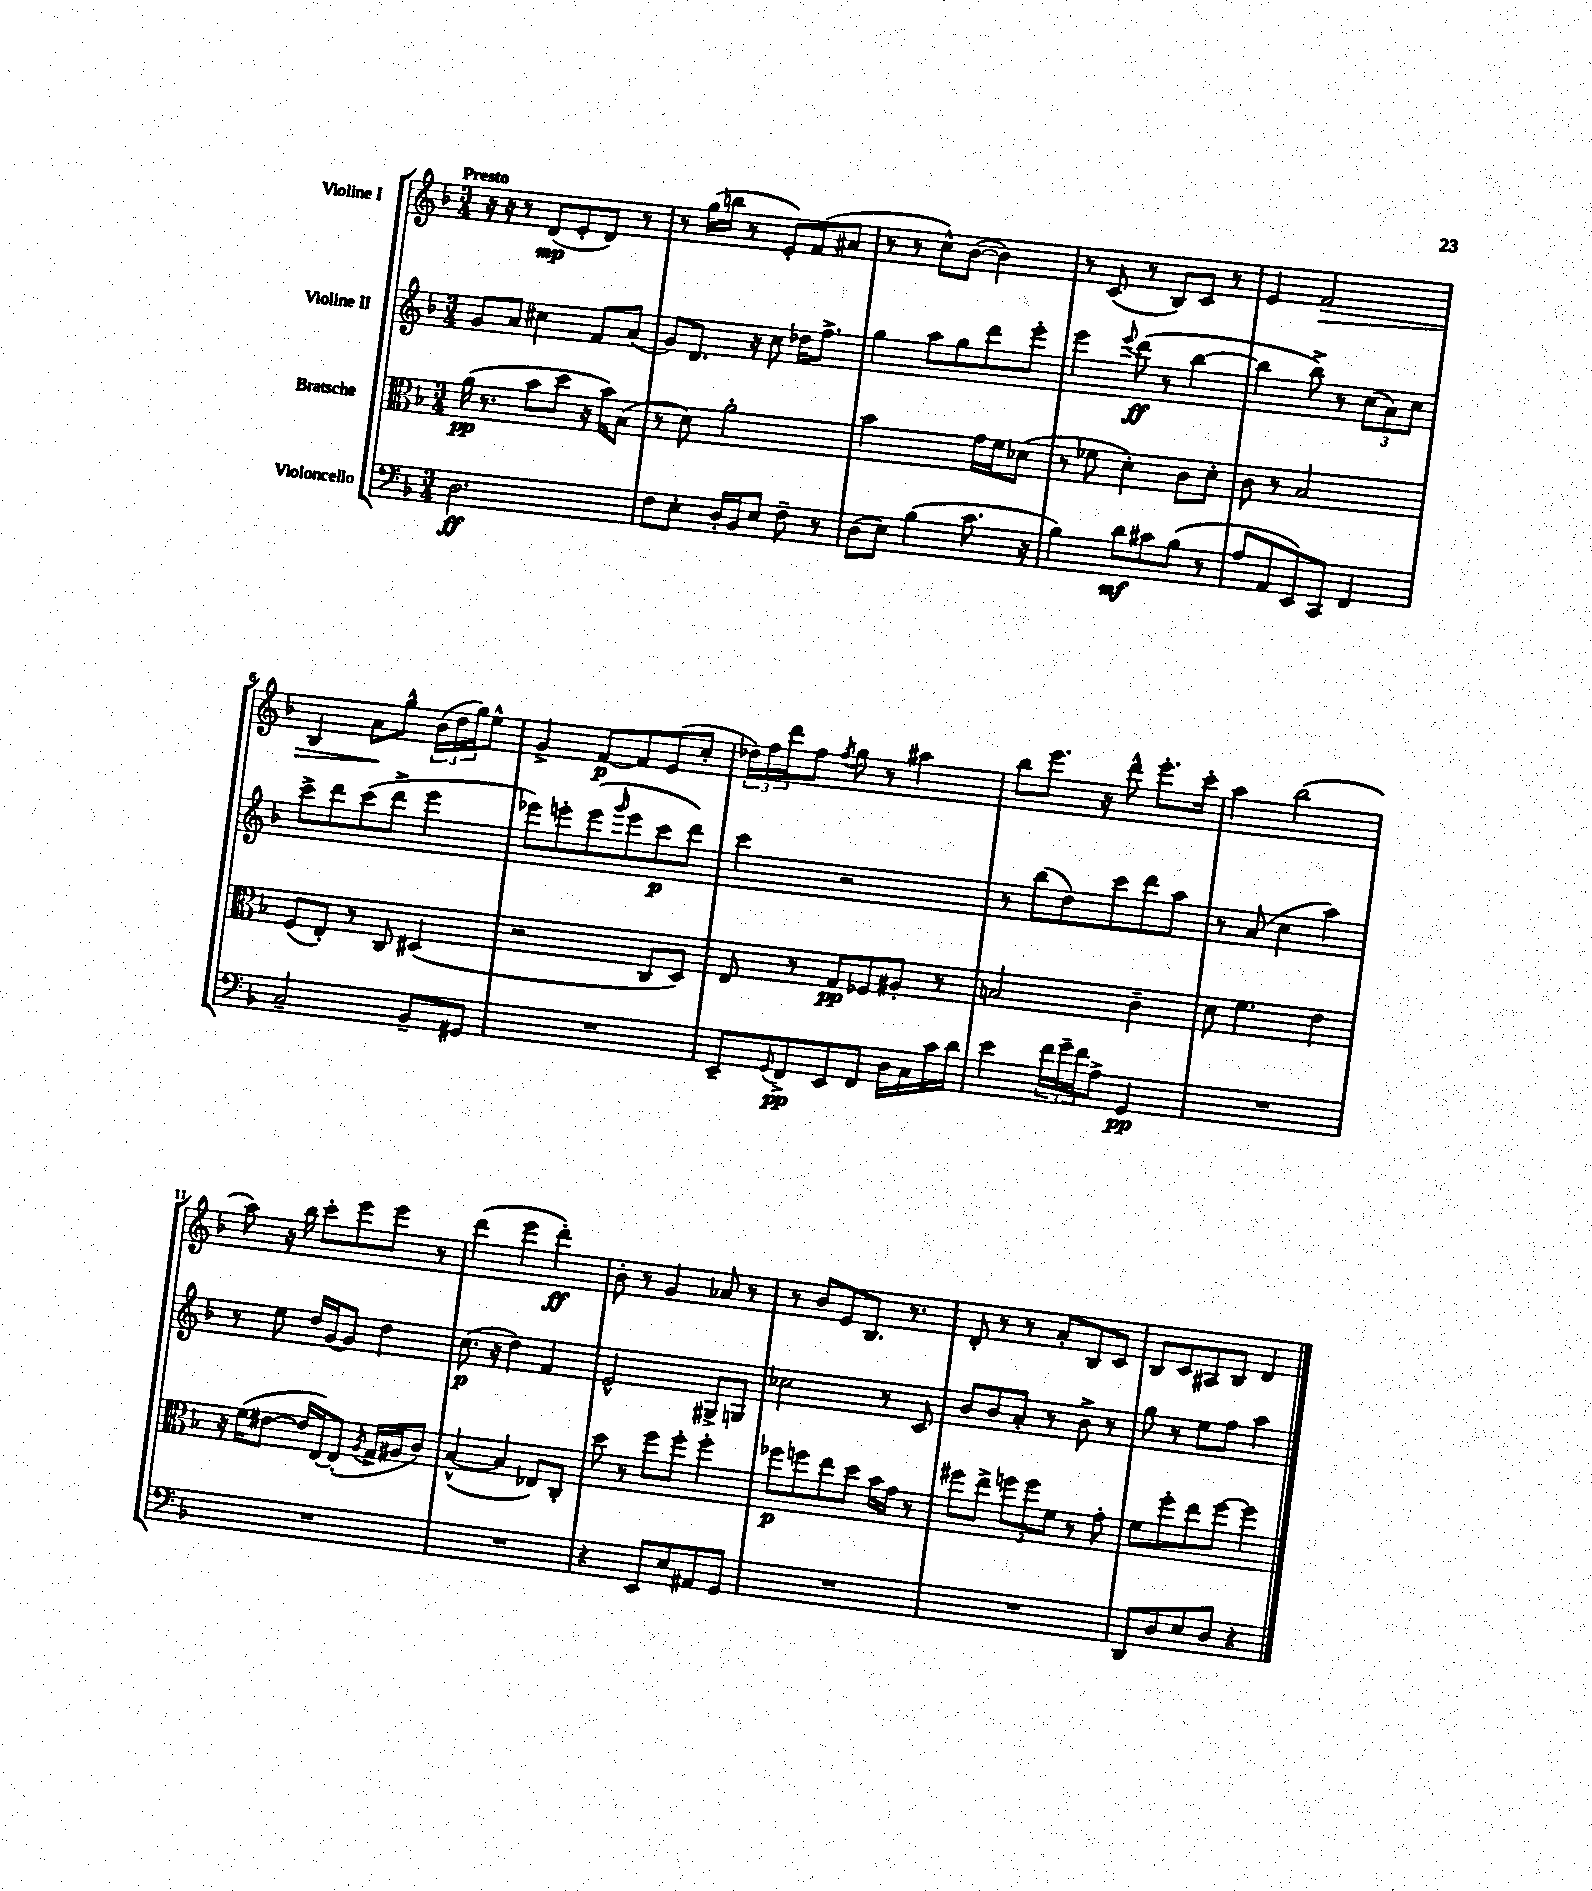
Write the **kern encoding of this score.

**kern	**dynam	**kern	**dynam	**kern	**dynam	**kern	**dynam
*part4	*part4	*part3	*part3	*part2	*part2	*part1	*part1
*staff4	*staff4	*staff3	*staff3	*staff2	*staff2	*staff1	*staff1
*I"Violoncello	*	*I"Bratsche	*	*I"Violine II	*	*I"Violine I	*
*clefF4	*	*clefC3	*	*clefG2	*	*clefG2	*
*k[b-]	*	*k[b-]	*	*k[b-]	*	*k[b-]	*
*M3/4	*	*M3/4	*	*M3/4	*	*M3/4	*
=1	=1	=1	=1	=1	=1	=1	=1
!	!	!	!	!	!	!LO:TX:a:B:t=Presto	!
2.D\	ff	(16a\	pp	8g/L	.	16r	.
.	.	8.r	.	.	.	16r	.
.	.	.	.	8a/J	.	8r	.
.	.	8b-\L	.	4cc#X\	.	(8d/L	mp
.	.	8dd\J	.	.	.	8e'/	.
.	.	16r	.	8f/L	.	8d/J)	.
.	.	16b-\KL)	.	.	.	.	.
.	.	(8B-\J	.	(8a/J	.	8r	.
=2	=2	=2	=2	=2	=2	=2	=2
8F\L	.	8r	.	8g/L)	.	8r	.
8E'\J	.	8d\)	.	8.d/J	.	(16gg\LL	.
.	.	.	.	.	.	16bbn\JJ	.
16D'/LL	.	2a'\	.	.	.	8r	.
16BB-/J	.	.	.	16r	.	.	.
8E/J	.	.	.	8cc\	.	8e'/L)	.
8F~\	.	.	.	16dd-X\KL	.	(8f/	.
.	.	.	.	8.ff^\J	.	.	.
8r	.	.	.	.	.	8a#X/J	.
=3	=3	=3	=3	=3	=3	=3	=3
(8D\L	.	2b-\	.	4gg\	.	8r	.
8E\J)	.	.	.	.	.	8r	.
(4B-\	.	.	.	8aa\L	.	8cc^^\L)	.
.	.	.	.	8gg\	.	([8b-\J	.
8.c\	.	16g\LL	.	8ddd\	.	4b-\])	.
.	.	16f\J	.	.	.	.	.
.	.	(8d-X\J	.	8eee'\J	.	.	.
16r	.	.	.	.	.	.	.
=4	=4	=4	=4	=4	=4	=4	=4
4B-\)	.	8r	.	4eee\	.	8r	.
.	.	8f-X\	.	.	.	(8c/	.
.	.	.	.	8qqeee/	.	.	.
8d\L	mf	4d'\)	.	(8ddd\	ff	8r	.
8c#X\	.	.	.	8r	.	8B-/L)	.
(8B-\J	.	8c\L	.	[4bb-\	.	8c/J	.
8r	.	8d'\J	.	.	.	8r	.
=5	=5	=5	=5	=5	=5	=5	=5
8A/L	.	8c\	.	4bb-\]	.	4e/	.
8AA/	.	8r	.	.	.	.	.
!	!	!	!	!	!	!	!LO:HP:b
8EE/)	.	2B-/	.	8bb-^\)	.	2f/	>
8CC/J	.	.	.	8r	.	.	.
4FF/	.	.	.	(12cc\L	.	.	.
.	.	.	.	12a\)	.	.	.
.	.	.	.	12cc\J	.	.	.
!!LO:LB:g=z
=6	=6	=6	=6	=6	=6	=6	=6
2C~/	.	(8F/L	.	8ccc^\L	.	4B-/	.
.	.	8E'/J)	.	8ddd\	.	.	.
.	.	8r	.	(8ccc\	.	8a\L	.
.	.	8C/	.	8ddd^\J	.	8gg^^\J	]
8BB-~/L	.	(4D#X/	.	4eee\	.	(24b-\LL	.
.	.	.	.	.	.	24dd\	.
.	.	.	.	.	.	24gg\J)	.
8GG#X/J	.	.	.	.	.	8ee^^\J	.
=7	=7	=7	=7	=7	=7	=7	=7
2.r	.	2r	.	8eee-X\L)	.	4g^/	.
.	.	.	.	8eeen'\	.	.	.
.	.	.	.	(8eee\	.	[8f/L	p
.	.	.	.	16qqggg/	.	.	.
.	.	.	.	8eee\	.	8f/]	.
.	.	8C/L	.	8ccc\	p	(8e/	.
.	.	8D/J)	.	8ddd\J)	.	8cc'/J	.
=8	=8	=8	=8	=8	=8	=8	=8
8EE~/L	.	8E/	.	4ccc\	.	24dd-X\LL)	.
.	.	.	.	.	.	24ff\	.
.	.	.	.	.	.	24ddd\J	.
8qqGG/	.	.	.	.	.	.	.
8FF^/	pp	8r	.	.	.	8ff\J	.
.	.	.	.	.	.	8qff/	.
8EE/	.	8G/L	pp	2r	.	8gg\	.
8FF/J	.	8F-X/	.	.	.	8r	.
16D\LL	.	8A#X'/J	.	.	.	4aa#X\	.
16C\	.	.	.	.	.	.	.
16c\	.	8r	.	.	.	.	.
16d\JJ	.	.	.	.	.	.	.
=9	=9	=9	=9	=9	=9	=9	=9
4e\	.	2Bn/	.	8r	.	8bb-\L	.
.	.	.	.	(8bb-\L	.	8.eee\J	.
24f\LL	.	.	.	8dd\)	.	.	.
24g~\	.	.	.	.	.	.	.
.	.	.	.	.	.	16r	.
24f\J	.	.	.	.	.	.	.
8A^\J	.	.	.	8ccc\	.	8ddd^^\	.
4GG/	pp	4c~\	.	8ddd\	.	8.eee'\L	.
.	.	.	.	8aa\J	.	.	.
.	.	.	.	.	.	16ccc'\Jk	.
=10	=10	=10	=10	=10	=10	=10	=10
2.r	.	8d\	.	8r	.	4aa\	.
.	.	4.f\	.	(8a/	.	.	.
.	.	.	.	4cc\	.	(2bb-\	.
.	.	4e\	.	4aa\)	.	.	.
!!LO:LB:g=z
=11	=11	=11	=11	=11	=11	=11	=11
2.r	.	16r	.	8r	.	8aa\)	.
.	.	(16f\KL	.	.	.	.	.
.	.	[8e#X\J	.	8ee\	.	16r	.
.	.	.	.	.	.	16bb-\	.
.	.	16e#/LL]	.	16dd/LL	.	8ccc'\L	.
.	.	[16E/J)	.	[16g/J	.	.	.
.	.	(8E'/J]	.	8g/J]	.	8eee\	.
.	.	8qA/	.	.	.	.	.
.	.	16G^/LL	.	4dd\	.	8eee\J	.
.	.	16A#X/J	.	.	.	.	.
.	.	8c/J)	.	.	.	8r	.
=12	=12	=12	=12	=12	=12	=12	=12
2.r	.	([4B-^^/	.	(8.cc\	p	(4ddd\	.
.	.	.	.	16r	.	.	.
.	.	4B-/]	.	4dd\)	.	4eee\	.
.	.	8E-X/L)	.	4f/	.	4ddd'\)	ff
.	.	8C'/J	.	.	.	.	.
=13	=13	=13	=13	=13	=13	=13	=13
4r	.	8dd\	.	2e^^/	.	8b-'\	.
.	.	8r	.	.	.	8r	.
8EE/L	.	8ff\L	.	.	.	4g/	.
8E/	.	8ff'\J	.	.	.	.	.
8AA#X/	.	4ff'\	.	8G#X^/L	.	8a-X/	.
8GG/J	.	.	.	8Gn/J	.	8r	.
=14	=14	=14	=14	=14	=14	=14	=14
2.r	.	8ff-X\L	p	2cc-X\	.	8r	.
.	.	8ffn\	.	.	.	8b-/L	.
.	.	8ee\	.	.	.	8e/	.
.	.	8dd\J	.	.	.	8.B-/J	.
.	.	16b-\LL	.	8r	.	.	.
.	.	16g\JJ	.	.	.	8.r	.
.	.	8r	.	8c/	.	.	.
=15	=15	=15	=15	=15	=15	=15	=15
2.r	.	8ff#X\L	.	8b-/L	.	8d'/	.
.	.	8ee^\J	.	8b-/	.	8r	.
.	.	12ffn\L	.	8a'/J	.	8r	.
.	.	12ff\	.	.	.	.	.
.	.	.	.	8r	.	8a'/L	.
.	.	12f\J	.	.	.	.	.
.	.	8r	.	8b-^\	.	8B-/	.
.	.	8g'\	.	8r	.	8c/J	.
=16	=16	=16	=16	=16	=16	=16	=16
8DD/L	.	8f\L	.	8gg\	.	8B-/L	.
8D/	.	8ff'\	.	8r	.	8c/	.
8E/	.	8ee\	.	8ee\L	.	8A#X/	.
8D/J	.	[8ff\J	.	8ff\J	.	8B-/J	.
4r	.	4ff\]	.	4aa\	.	4d/	.
==	==	==	==	==	==	==	==
*-	*-	*-	*-	*-	*-	*-	*-
